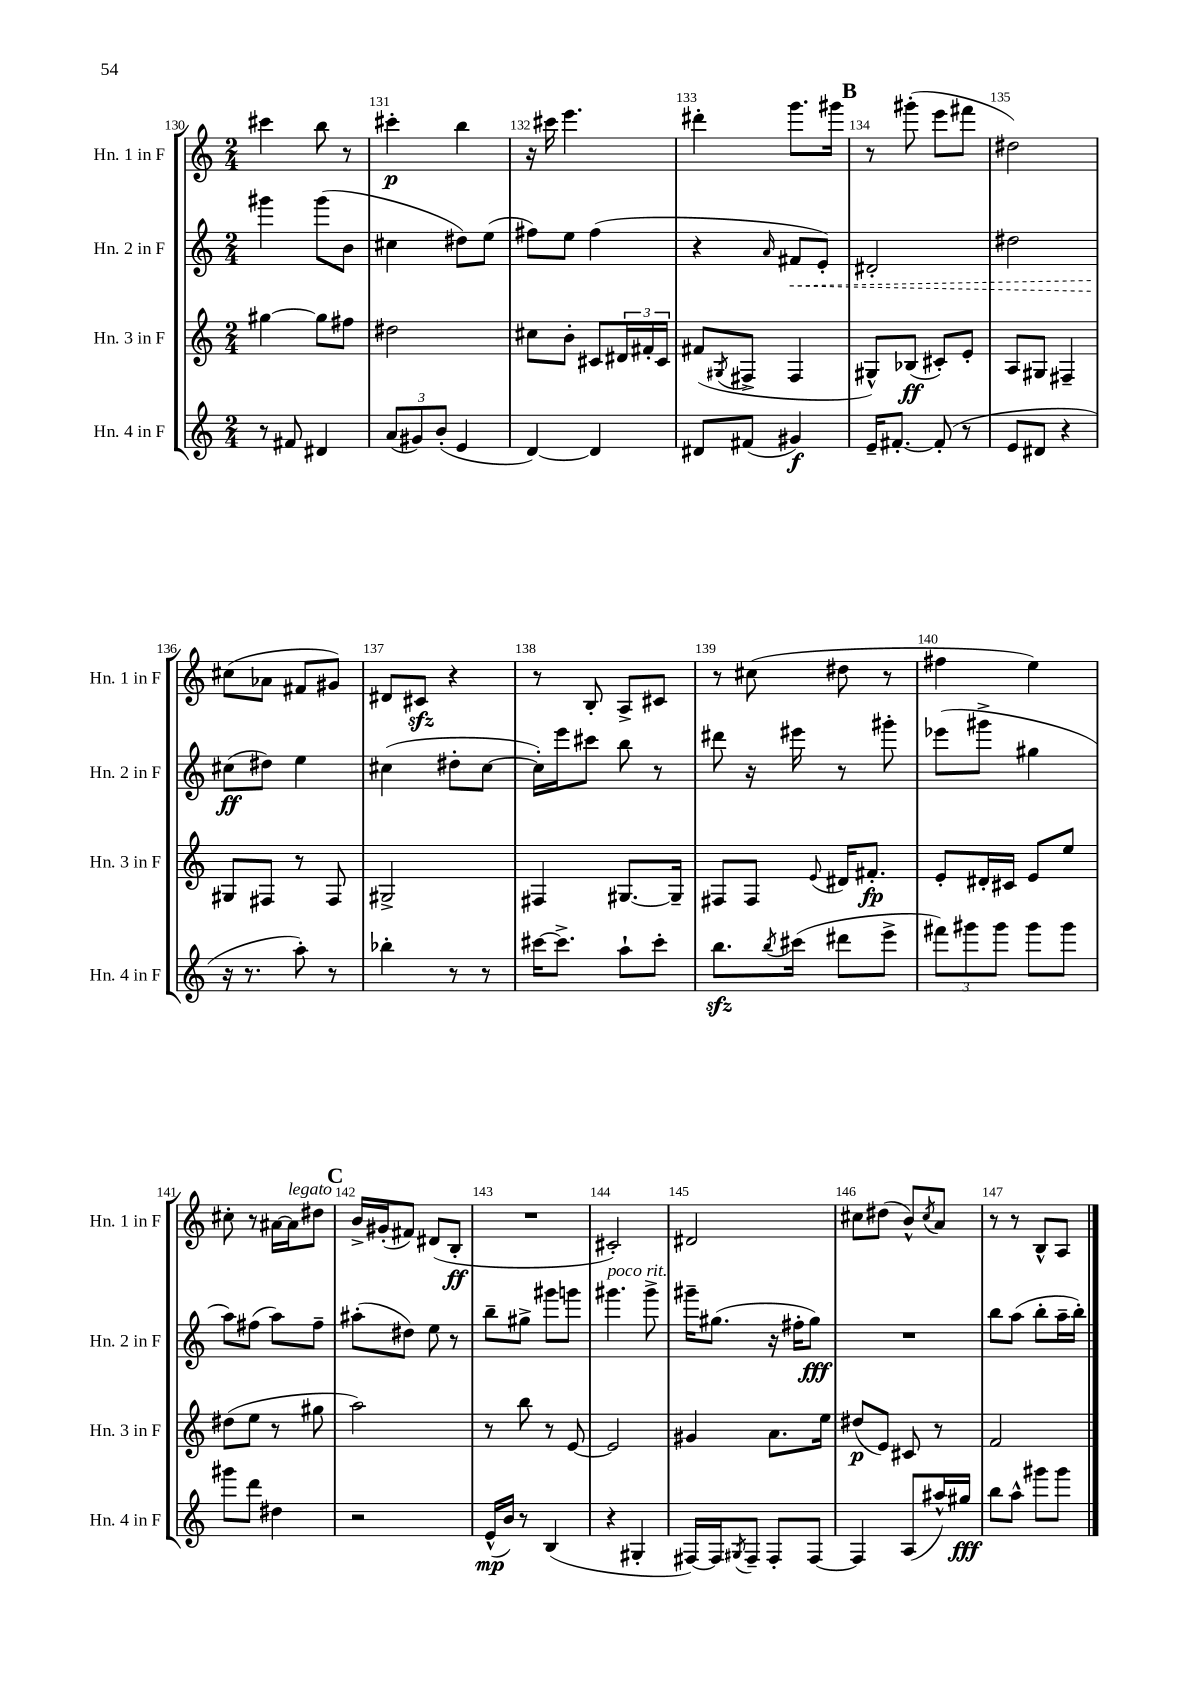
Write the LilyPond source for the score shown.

<<
\new StaffGroup <<
\new Staff = "s0" \with { instrumentName = "Hn. 1 in F" shortInstrumentName = "Hn. 1 in F" } {
    \clef treble \key c \major \numericTimeSignature \time 2/4
    cis'''4 b''8 r8 |
    cis'''4-.\p b''4 |
    r16 cis'''16 e'''4. |
    dis'''4-. g'''8. gis'''16 |
    \mark \markup { \bold "B" } r8 gis'''8-.( e'''8 fis'''8 |
    dis''2) |
    cis''8( aes'8 fis'8 gis'8) |
    dis'8 cis'8\sfz r4 |
    r8 b8-. a8-> cis'8 |
    r8 cis''8( dis''8 r8 |
    fis''4 e''4) |
    cis''8-. r8 ais'16~ ais'16^\markup { \italic "legato" } dis''8 |
    \mark \markup { \bold "C" } b'16-> gis'16-.( fis'8) dis'8( b8-.\ff |
    R2 |
    cis'2-.) |
    dis'2 |
    cis''8 dis''8( b'8-^) \acciaccatura { cis''8 } a'8 |
    r8 r8 b8-^ a8 \bar "|." |
}
\new Staff = "s1" \with { instrumentName = "Hn. 2 in F" shortInstrumentName = "Hn. 2 in F" } {
    \clef treble \key c \major \numericTimeSignature \time 2/4
    gis'''4 gis'''8( b'8 |
    cis''4 dis''8) e''8( |
    fis''8) e''8 fis''4( |
    r4 \grace { a'16 } \once \override Hairpin.style = #'dashed-line fis'8\< e'8-.) |
    \mark \markup { \bold "B" } dis'2-. |
    dis''2 |
    cis''8\ff\!( dis''8) e''4 |
    cis''4( dis''8-. cis''8~ |
    cis''16-.) e'''16 cis'''8 b''8 r8 |
    dis'''8 r16 eis'''16 r8 gis'''8-. |
    ees'''8( gis'''8-> gis''4 |
    a''8) fis''8( a''8) fis''8-- |
    \mark \markup { \bold "C" } ais''8-.( dis''8) e''8 r8 |
    b''8-- gis''8-> gis'''8 g'''8 |
    gis'''4.^\markup { \italic "poco rit." } gis'''8-> |
    gis'''16-- gis''8.( r16 fis''16-. gis''8\fff) |
    R2 |
    b''8 a''8( b''8-. a''16-- b''16-.) \bar "|." |
}
\new Staff = "s2" \with { instrumentName = "Hn. 3 in F" shortInstrumentName = "Hn. 3 in F" } {
    \clef treble \key c \major \numericTimeSignature \time 2/4
    gis''4~ gis''8 fis''8 |
    dis''2 |
    cis''8 b'8-. cis'8 \tuplet 3/2 { dis'16 fis'16-. cis'16 } |
    fis'8( \acciaccatura { gis8 } fis8-> fis4 |
    \mark \markup { \bold "B" } gis8-^) bes8\ff( cis'8-.) e'8-. |
    a8 gis8 fis4-- |
    gis8 fis8 r8 fis8 |
    gis2-> |
    fis4 gis8.~ gis16-- |
    fis8 fis8 \appoggiatura { e'8 } dis'16 fis'8.-.\fp |
    e'8-. dis'16-. cis'16 e'8 e''8 |
    dis''8( e''8 r8 gis''8 |
    \mark \markup { \bold "C" } a''2) |
    r8 b''8 r8 e'8~ |
    e'2 |
    gis'4 a'8. e''16 |
    dis''8\p( e'8) cis'8 r8 |
    f'2 \bar "|." |
}
\new Staff = "s3" \with { instrumentName = "Hn. 4 in F" shortInstrumentName = "Hn. 4 in F" } {
    \clef treble \key c \major \numericTimeSignature \time 2/4
    r8 fis'8 dis'4 |
    \tuplet 3/2 { a'8( gis'8) b'8-.( } e'4 |
    d'4~) d'4 |
    dis'8 fis'8( gis'4\f) |
    \mark \markup { \bold "B" } e'16-- fis'8.~-. fis'8-.( r8 |
    e'8 dis'8 r4 |
    r16 r8. a''8-.) r8 |
    bes''4-. r8 r8 |
    cis'''16~ cis'''8.-> a''8-! cis'''8-. |
    b''8.\sfz \acciaccatura { b''8 } cis'''16( dis'''8 e'''8-> |
    \tuplet 3/2 { fis'''8) gis'''8 gis'''8 } gis'''8 gis'''8 |
    gis'''8 d'''8 dis''4 |
    \mark \markup { \bold "C" } r2 |
    e'16-^\mp( b'16) r8 b4( |
    r4 gis4-. |
    fis16~) fis16 \acciaccatura { gis8 } fis8-- fis8-. fis8~ |
    fis4 a8( ais''16-^) gis''16\fff |
    b''8 a''8-^ gis'''8 gis'''8 \bar "|." |
}
>>
>>
\layout { \context { \Score currentBarNumber = #130 \override BarNumber.break-visibility = ##(#f #t #t) barNumberVisibility = #all-bar-numbers-visible } }
